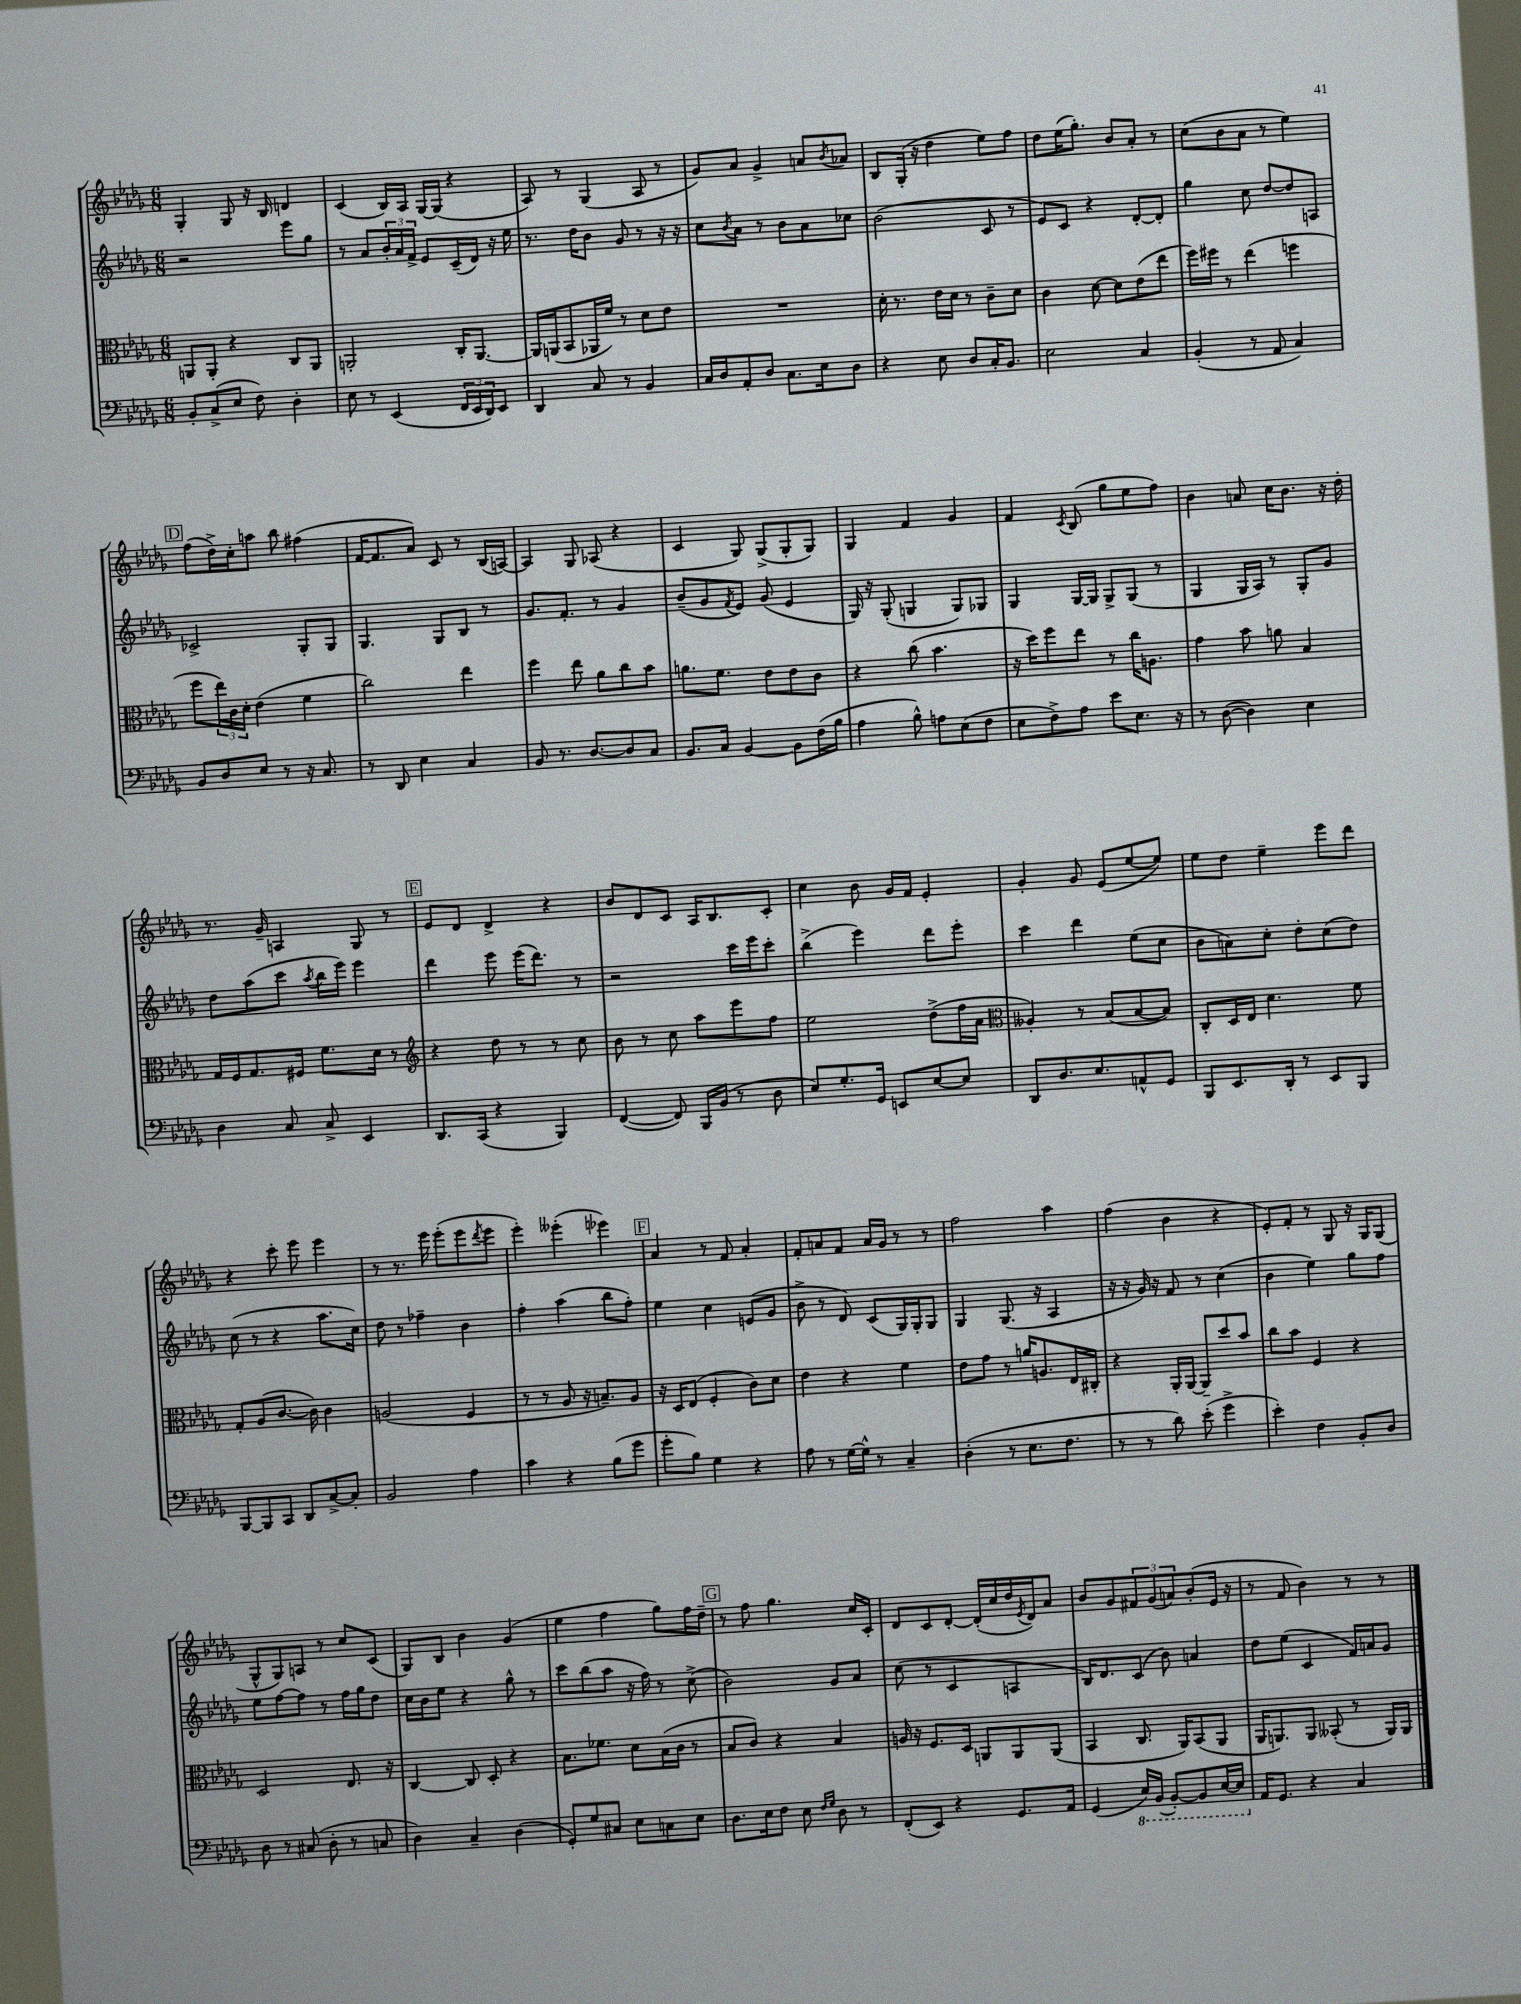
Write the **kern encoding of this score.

**kern	**kern	**kern	**kern
*staff4	*staff3	*staff2	*staff1
*clefF4	*clefC3	*clefG2	*clefG2
*k[b-e-a-d-g-]	*k[b-e-a-d-g-]	*k[b-e-a-d-g-]	*k[b-e-a-d-g-]
*M6/8	*M6/8	*M6/8	*M6/8
8BB-'	8AA	2r	4G-'
(8C^	8AA'	.	.
8E-	4r	.	8G-
8F)	.	.	16r
.	.	.	16B-
4D-'	8C	8eee-	4d
.	8AA	8gg-	.
=	=	=	=
8E-	2AA'	8r	(4c
8r	.	8a-	.
(4EE-	.	24b-'	16B-)
.	.	24a-	.
.	.	.	16A-
.	.	24f^	.
.	.	8e-	[16G-
.	.	.	(16G-]
24FF	16C'	(16c~	4r
24EE-	.	.	.
.	[8.AA	16d-)	.
24DD-)	.	.	.
8EE-	.	16r	.
.	.	16ee-	.
=	=	=	=
4DD-	16AA]	8.r	8A-)
.	(16AA	.	.
.	8BB-	.	8r
.	.	16dd-	.
8C	16AA-	8b-	(4G-
.	16f)	.	.
8r	8r	8g-	.
4BB-	8d-	8r	8A-
.	8e-	16r	8r
.	.	16r	.
=	=	=	=
16C	2.r	8cc	8g-)
16D-	.	.	.
.	.	8qb-	.
8AA-'	.	8a-	8a-
8D-	.	8r	4g-^
8.C	.	8b-	.
.	.	8a-	8a
16E-	.	.	.
.	.	.	8qb-
8D-	.	8cc-	8a-
=	=	=	=
4r	16d-'	(2b-	8B-
.	8.r	.	.
.	.	.	(16G-'
.	.	.	16r
8E-	16e-	.	4dd-
.	16d-	.	.
8D-	8r	.	.
16C'	8c~	8c	8ee-)
8.BB-	.	.	.
.	8d-	8r	8ff
=	=	=	=
2E-	4c	8e-)	8dd-
.	.	8c	(16ee-
.	.	.	8.gg-')
.	[8d-	4r	.
.	8d-]	.	8b-
4C	(8e-	[8d-'	8a-'
.	8ee-	8d-']	8r
=	=	=	=
(4BB-'	16ff)	4gg-	(8cc
.	16ff#	.	.
.	8r	.	8b-
8r	(4ee-	8cc	8a-
8AA-	.	[8dd-	8r
4C)	4ff	8dd-]	4ee-)
.	.	8A	.
=	=	=	=
8BB-	8ff	2c-^	(8ff
8D-	24ee-)	.	16dd-^)
.	24c	.	.
.	.	.	16cc'
.	24d-'	.	.
8E-	(4e-	.	8aa
8r	.	.	8bb-
16r	4f	8G-'	(4ff#
8.C	.	.	.
.	.	8G-	.
=	=	=	=
8r	2cc)	4.G-	[16f
.	.	.	8.f]
8DD-	.	.	.
4E-	.	.	8a-)
.	.	8G-	8c
4C	4ee-	8B-	8r
.	.	8r	(16B-
.	.	.	[16A)
=	=	=	=
8BB-	4ff	8.g-	4A]
8.r	.	.	.
.	.	8.f'	.
.	8ee-	.	8G-
[8.D-	.	.	.
.	8a-	8r	(8A-
8D-]	8cc	4g-	4r
8C	8b-	.	.
=	=	=	=
8.BB-	8.a	(8b-~	4c
.	.	8g-	.
16C	8.f	.	.
.	.	8qf	.
[4BB-	.	8e-)	8G-)
.	8e-	(8g-	(8G-^
8BB-]	8e-	4e-	8G-'
(16F	8c	.	8G-)
16B-	.	.	.
=	=	=	=
4A-	4r	16G-)	4G-
.	.	16r	.
.	.	(8G-'	.
8B-^^)	(8cc	4G	4f
8A	4.b-	.	.
(8E-	.	8G)	4g-
8F	.	8G-	.
=	=	=	=
8E-	16r	4G-	4f
.	16dd-)	.	.
8F^)	8ff	.	.
.	.	.	8qc
8A-	8ee-	[16G-	(8B-
.	.	16G-]	.
8e-	8r	8G-^	8gg-
8.E-	16cc	(8G-	8ee-
.	8.A	.	.
.	.	8r	8ff)
16r	.	.	.
=	=	=	=
8r	4g-	4G-	4b-
([8D-	.	.	.
4D-])	8b-	16G-	8a
.	.	16A-)	.
.	8a	8r	16cc
.	.	.	8.b-
4E-	4B-	8G-'	.
.	.	8g-	16r
.	.	.	16dd-'
=	=	=	=
4D-	16G-	8dd-	8.r
.	16F	.	.
.	8.G-	(8aa-	.
.	.	.	16g-~
8C	.	8ccc	4A
.	16F#	.	.
.	.	8qaa-	.
8C^	8.f	16bb-	.
.	.	16eee-)	.
4EE-	.	4eee-	8G-
.	16d-	.	.
.	8r	.	8r
=	=	=	=
*	*clefG2	*	*
8.DD-	4r	4ddd-	8e-
.	.	.	8d-
(16CC	.	.	.
4r	8dd-	8eee-	4d-^
.	8r	(16eee-	.
.	.	8.ddd-)	.
4BBB-)	8r	.	4r
.	8cc	8r	.
=	=	=	=
([4FF	8b-	2r	8b-
.	8r	.	8d-
8FF])	8cc	.	8c
16BBB-	8aa-	.	16A-
(16BB-	.	.	8.B-
8r	8eee-	16ccc	.
.	.	16eee-	.
8D-	8ff	8ccc'	8c'
=	=	=	=
8E-)	2ee-	(4bb-^	4cc
8.G-'	.	.	.
.	.	4eee-)	8b-
16GG-	.	.	.
8EE	.	.	16g-
.	.	.	16f
[8E-	(8dd-^	8ddd-	4e-'
8E-]	16ff	8eee-'	.
.	16a-	.	.
=	=	=	=
*	*clefC3	*	*
8DD-	4A--')	4ccc	4g-'
8.D-	.	.	.
.	8r	4ddd-	8g-
8.E-	.	.	.
.	(8B-	.	(8e-
8AA^^	[8B-	(8ee-	[8ee-
8GG-	8B-])	8cc	8ee-])
=	=	=	=
8BBB-	8C'	8b-	8ee-
8.EE-	16D-	8a)	8dd-
.	16E-	.	.
.	4.d-	8cc'	4ee-~
16DD-'	.	.	.
8r	.	8dd-'	.
8EE-	.	(8cc	8eee-
8BBB-	8f	8dd-)	8ddd-
=	=	=	=
[8BBB-	8G-'	(8cc	4r
8BBB-]	(8A-	8r	.
8CC	[8.c	4r	8ccc'
8DD-	.	.	8eee-
.	16c])	.	.
[8C^	4c	8.aa-	4eee-
8C']	.	.	.
.	.	16cc)	.
=	=	=	=
2BB-	(2A	8dd-	8r
.	.	8r	8.r
.	.	4ff-~	.
.	.	.	16eee-
.	.	.	(8eee-'
4A-	4F	4b-	8eee-
.	.	.	8qddd-
.	.	.	8eee-
=	=	=	=
4c	8r	4ff'	4eee-')
.	8r	.	.
4r	8A-	(4aa-	(4eee--'
.	16r	.	.
.	8.B~)	.	.
(8B-	.	8bb-	4eee-)
8g-	8A-	8ff')	.
=	=	=	=
8g-'	16r	4ee-	4a-
.	16D-	.	.
8B-)	(8E-	.	.
4G-	4F'	4cc	8r
.	.	.	8f
4r	8c)	(8e	4a-'
.	8d-	8g-	.
=	=	=	=
8A-	4e-	8b-^	8f'
8r	.	8r	8a
[16G-	4r	8d-)	8f
16G-^^]	.	.	.
8r	.	(8c	16a
.	.	.	16g-
4C~	4f	16G-)	8r
.	.	16G-'	.
.	.	8G-	8r
=	=	=	=
(4D-'	8e-	4G-	2ff
.	8g-	.	.
8r	8r	(8.G-	.
8.E-	16a	.	.
.	8.A	16r	.
.	.	4A-	4aa-
8.F	.	.	.
.	16E-	.	.
.	16C#'	.	.
=	=	=	=
8r	4r	16r	(4ff
.	.	16r	.
8r	.	16g-)	.
.	.	16r	.
8d-)	16AA-'	8f	4b-
.	[16AA-	.	.
(8e-'	8AA-~]	8r	.
4g-^	8dd-	(4cc	4r
.	8b-	.	.
=	=	=	=
4e-')	8cc	4b-	8e-')
.	8b-	.	8f'
4F	4F	4ee-)	8r
.	.	.	8G-
8BB-'	4r	8gg-	16r
.	.	.	16G-
8D-	.	8ff	(8G-
=	=	=	=
8D-	2D-	8ee-	8G-^^
8r	.	[8ff	8G-)
(8C#	.	8ff]	8A
8D-'	.	8r	8r
8r	8.E-	16ff	8cc
.	.	16gg-	.
8C	.	8dd-	(8c
.	16r	.	.
=	=	=	=
4D-)	[4C	16cc	8G-)
.	.	16b-	.
.	.	8ee-	8B-
4C~	8C]	4r	4b-
.	8D-'	.	.
(4D-	4r	8gg-^^	(4g-
.	.	8r	.
=	=	=	=
8GG-')	8.B-	8ccc	4ee-
8G-	.	(8bb-	.
.	8.f-	.	.
8C#	.	8aa-	4ff
8E-	8d-	16r	.
.	.	16ff)	.
8C	(16B-	8r	8gg-)
.	16c	.	.
8E-	8r	(8cc^	16ff
.	.	.	16dd-~
=	=	=	=
8.D-	8B-	2b-)	8r
.	8c)	.	8ff
16E-	.	.	.
8F	4r	.	4.gg-
8E-	.	.	.
16qqF	.	.	.
16qqG-	.	.	.
8D-	4B-	8g-	.
8r	.	8a-	16cc
.	.	.	16c'
=	=	=	=
(8FF'	16A	(8cc	8d-
.	16r	.	.
8EE-)	8.F	8r	8c
4r	.	4c	[8d-'
.	16D-	.	.
.	8AA	.	(16d-']
.	.	.	16cc
8.GG-	8AA	4A	16dd-
.	.	.	8qe-
.	.	.	16d-)
.	(8AA	.	8a-
16AA-	.	.	.
=	=	=	=
(4GG-	4BB-	16B-)	8b-
.	.	8.d-	.
.	.	.	8g-
16EE-)	8.C	(8c	12f#
(16BBB-	.	.	.
.	.	.	(12g-
[8BBB-')	.	8b-)	.
.	.	.	12a)
.	16AA-)	.	.
8BBB-]	(8BB-	4a	(8b-'
[16EE-	8AA-	.	16e-
16EE-]	.	.	16r
=	=	=	=
16AA-	16AA-	8dd-	8r
8.GG-	8.AA)	.	.
.	.	(8ee-	8f
4r	8AA	4c	4b-)
.	(8BB--'	.	.
4C	8r	16f)	8r
.	.	16a	.
.	16AA)	8g-	8r
.	16AA	.	.
==	==	==	==
*-	*-	*-	*-
